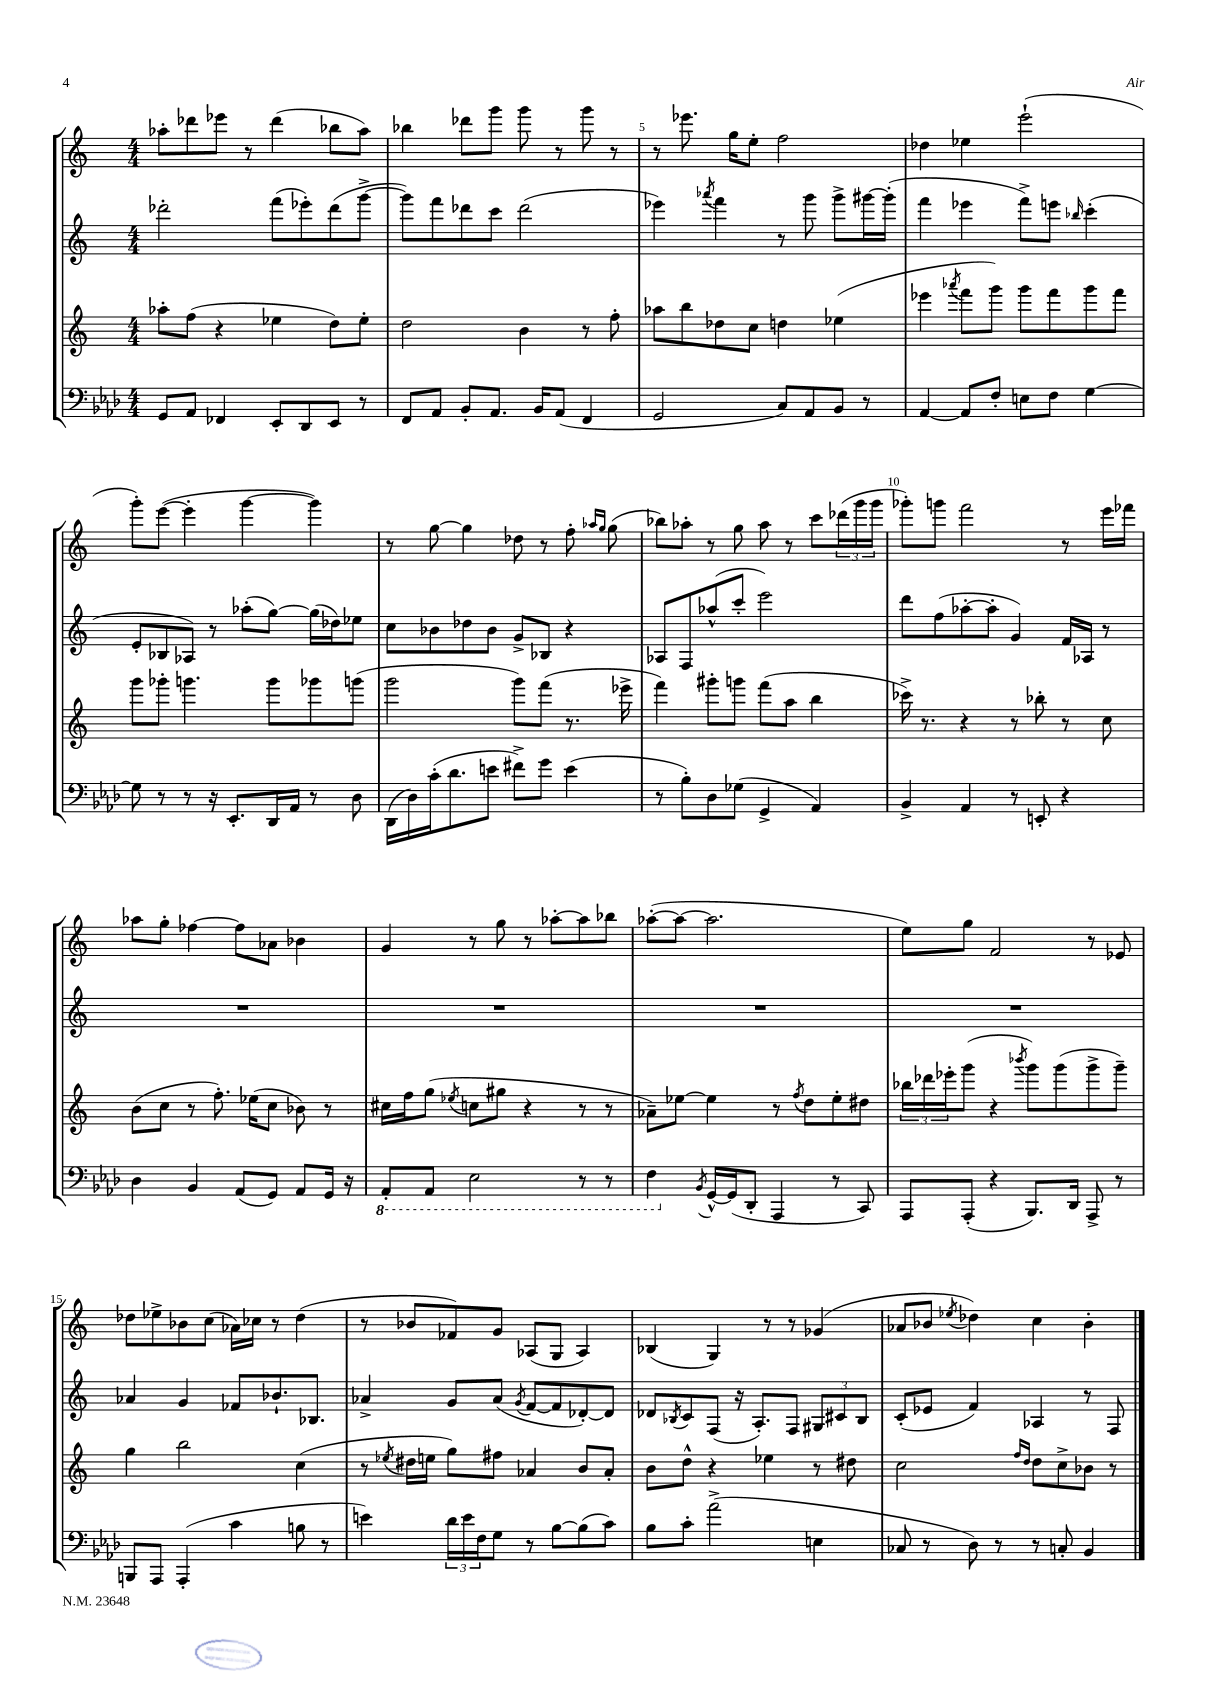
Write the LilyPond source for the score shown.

<<
\new StaffGroup <<
\new Staff = "s0" {
    \clef treble \key c \major \numericTimeSignature \time 4/4
    aes''8-. des'''8 ees'''8 r8 des'''4( bes''8 aes''8) |
    bes''4 des'''8 g'''8 g'''8 r8 g'''8 r8 |
    r8 ees'''8. g''16 e''8-. f''2 |
    des''4 ees''4 e'''2-!( |
    g'''8-.) e'''8~( e'''4-. g'''4~ g'''4) |
    r8 g''8~ g''4 des''8 r8 f''8-. \grace { aes''16 g''16 } g''8( |
    bes''8) aes''8-. r8 g''8 aes''8 r8 c'''8 \tuplet 3/2 { des'''16( g'''16 g'''16 } |
    ges'''8-.) g'''8 f'''2 r8 e'''16 fes'''16 |
    aes''8 g''8-. fes''4~ fes''8 aes'8 bes'4 |
    g'4 r8 g''8 r8 aes''8~-. aes''8 bes''8 |
    aes''8~-.( aes''8~ aes''2. |
    e''8) g''8 f'2 r8 ees'8 |
    des''8 ees''8-> bes'8 c''8( aes'16) ces''16 r8 des''4( |
    r8 bes'8 fes'8) g'8 aes8( g8 aes4) |
    bes4( g4) r8 r8 ges'4( |
    aes'8 bes'8 \acciaccatura { ees''8 } des''4) c''4 bes'4-. \bar "|." |
}
\new Staff = "s1" {
    \clef treble \key c \major \numericTimeSignature \time 4/4
    des'''2-. f'''8( ees'''8-.) des'''8( g'''8~-> |
    g'''8) f'''8 des'''8 c'''8 des'''2( |
    ees'''4) \acciaccatura { aes'''8 } f'''4 r8 g'''8 g'''8-> gis'''16~ gis'''16-.( |
    f'''4 ees'''4 f'''8->) e'''8 \grace { bes''16 } c'''4-.( |
    e'8-. bes8 aes8) r8 aes''8-.( g''8~) g''16( des''16) ees''8 |
    c''8 bes'8 des''8 bes'8 g'8-> bes8 r4 |
    aes8 f8 aes''8-^( c'''8-. e'''2) |
    d'''8 f''8( aes''8~-. aes''8-. g'4) f'16 aes16 r8 |
    R1 |
    R1 |
    R1 |
    R1 |
    aes'4 g'4 fes'8 bes'8.-! bes8. |
    aes'4-> g'8 aes'8( \acciaccatura { g'8 } f'8~ f'8 des'8~-.) des'8 |
    des'8 \acciaccatura { bes8 } c'8 f8( r16 a8.-.) f8 \tuplet 3/2 { gis8 cis'8 bes8 } |
    c'8-.( ees'8 f'4) aes4 r8 f8 \bar "|." |
}
\new Staff = "s2" {
    \clef treble \key c \major \numericTimeSignature \time 4/4
    aes''8-. f''8( r4 ees''4 d''8) ees''8-. |
    d''2 b'4 r8 f''8-. |
    aes''8 b''8 des''8 c''8 d''4 ees''4( |
    ees'''4 \acciaccatura { aes'''8 } f'''8 g'''8) g'''8 f'''8 g'''8 f'''8 |
    g'''8 ges'''8-. g'''4. g'''8 ges'''8 g'''8( |
    g'''2 g'''8) f'''8( r8. ees'''16-> |
    f'''4) gis'''8-. g'''8 f'''8( a''8 b''4 |
    ces'''16->) r8. r4 r8 bes''8-. r8 c''8 |
    b'8( c''8 r8 f''8.-.) ees''16( c''8 bes'8) r8 |
    cis''16 f''16 g''8( \acciaccatura { ees''8 } c''8 gis''8 r4 r8 r8 |
    aes'8--) ees''8~ ees''4 r8 \acciaccatura { f''8 } d''8 ees''8-. dis''8 |
    \tuplet 3/2 { bes''16 des'''16 ees'''16-. } g'''8( r4 \acciaccatura { bes'''8 } g'''8) g'''8( g'''8-> g'''8--) |
    g''4 b''2 c''4( |
    r8 \acciaccatura { ees''8 } dis''16 e''16 g''8) fis''8 aes'4 b'8 aes'8-. |
    b'8 d''8-^ r4 ees''4 r8 dis''8 |
    c''2 \grace { f''16 d''16 } d''8 c''8-> bes'8 r8 \bar "|." |
}
\new Staff = "s3" {
    \clef bass \key aes \major \numericTimeSignature \time 4/4
    g,8 aes,8 fes,4 ees,8-. des,8 ees,8 r8 |
    f,8 aes,8 bes,8-. aes,8. bes,16 aes,8( f,4 |
    g,2 c8) aes,8 bes,8 r8 |
    aes,4~ aes,8 f8-. e8 f8 g4~ |
    g8 r8 r8 r16 ees,8.-. des,16 aes,16 r8 des8 |
    des,16( des16) c'16-.( des'8. e'8 fis'8->) g'8 e'4( |
    r8 bes8-.) des8 ges8( g,4-> aes,4) |
    bes,4-> aes,4 r8 e,8-. r4 |
    des4 bes,4 aes,8( g,8) aes,8 g,16 r16 |
    \ottava #-1 aes,,8-. aes,,8 ees,2 r8 r8 |
    f,4 \ottava #0 \acciaccatura { bes,8 } g,16~-^ g,16( des,8-. aes,,4 r8 c,8) |
    aes,,8 aes,,8-.( r4 bes,,8.) des,16 aes,,8-> r8 |
    b,,8 aes,,8 aes,,4-.( c'4 b8 r8 |
    e'4) \tuplet 3/2 { des'16 e'16 f16 } g8 r8 bes8~ bes8( c'8) |
    bes8 c'8-. aes'2->( e4 |
    ces8 r8 des8) r8 r8 c8-. bes,4 \bar "|." |
}
>>
>>
\layout { \context { \Score currentBarNumber = #3 \override BarNumber.break-visibility = ##(#f #t #t) barNumberVisibility = #(every-nth-bar-number-visible 5) } }
